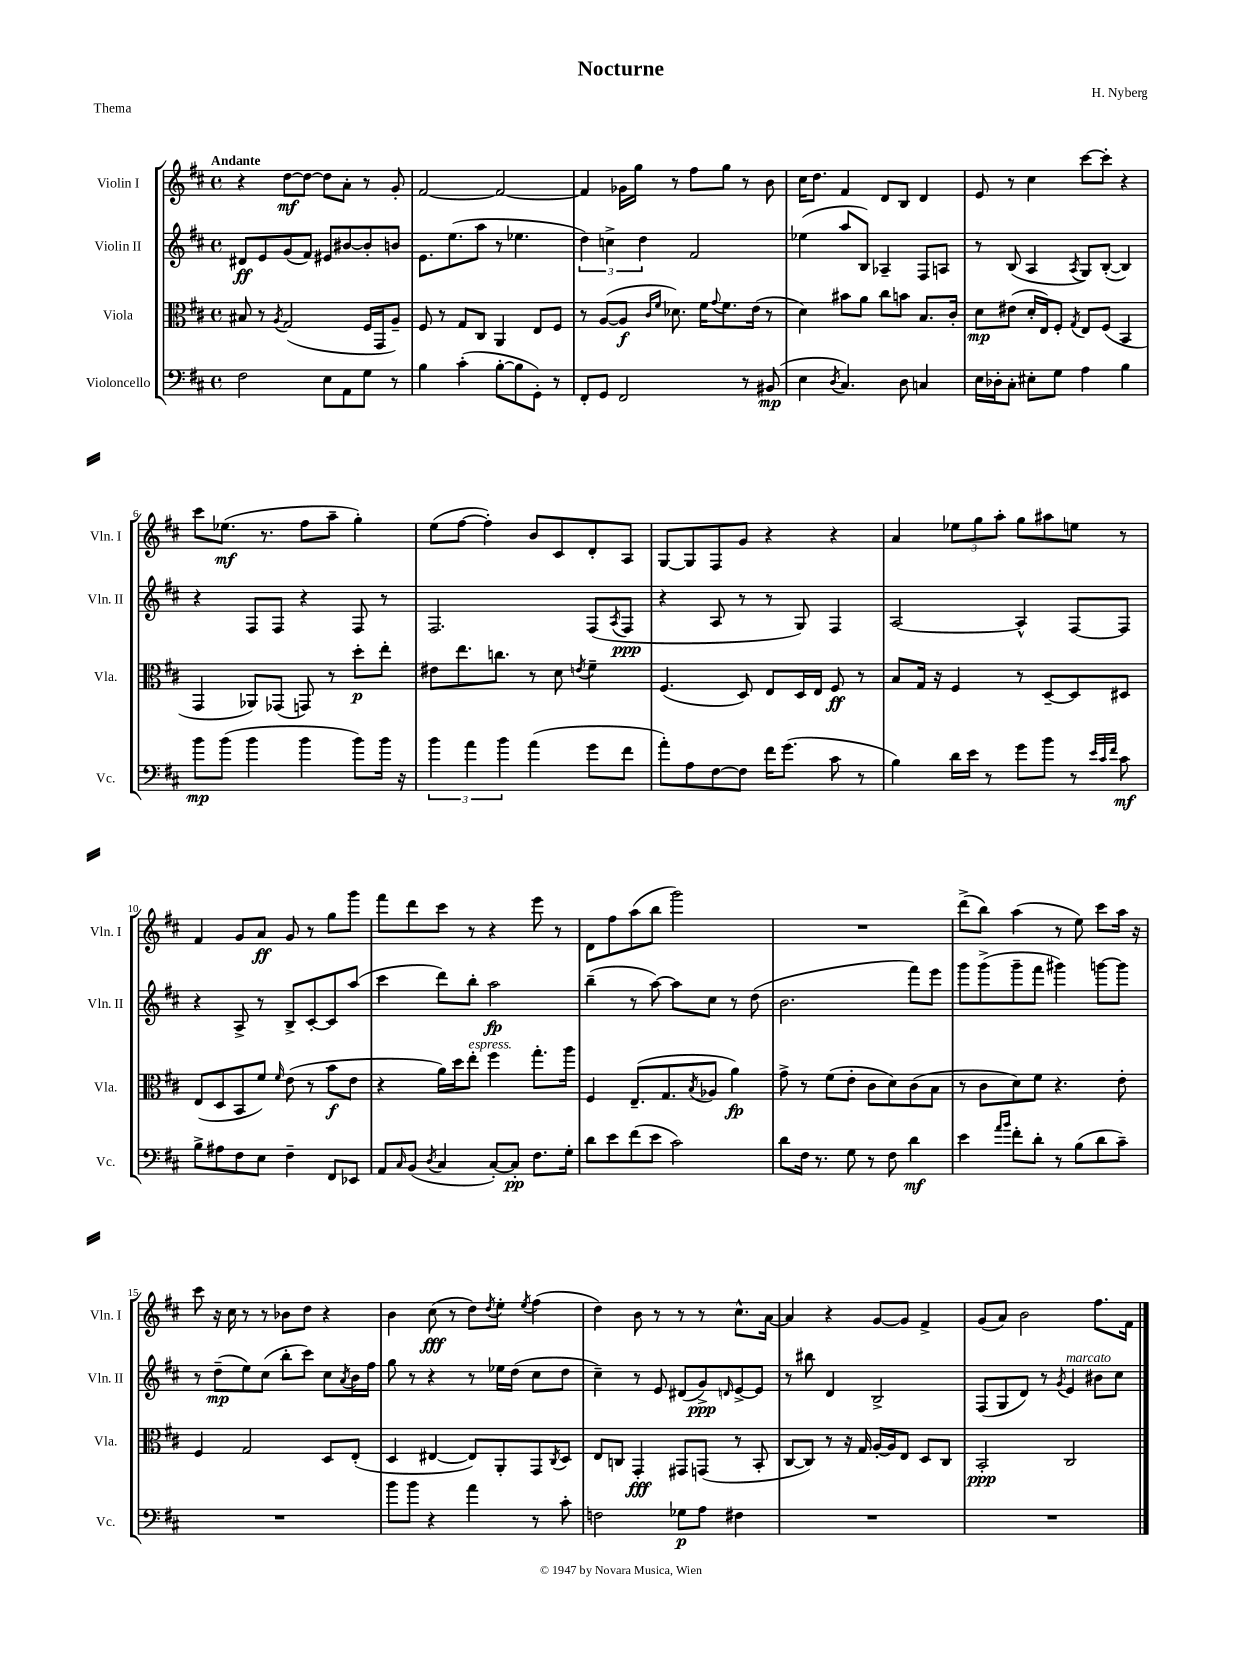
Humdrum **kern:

**kern	**kern	**kern	**kern
*staff4	*staff3	*staff2	*staff1
*clefF4	*clefC3	*clefG2	*clefG2
*k[f#c#]	*k[f#c#]	*k[f#c#]	*k[f#c#]
*M4/4	*M4/4	*M4/4	*M4/4
*met(c)	*met(c)	*met(c)	*met(c)
2F#	8B#	8d#	4r
.	8r	8e	.
.	8qA	.	.
.	(2G	(8g	[8dd
.	.	8f#)	8dd_
8E	.	8e#	8dd]
8AA	.	[8b#	8a'
8G	16F#	8b#']	8r
.	16GG	.	.
8r	8A~)	8b	8g'
=	=	=	=
4B	8F#	8.e	[2f#
.	8r	.	.
.	.	(8.ee	.
(4c#'	8G	.	.
.	8C#	8aa	.
[8B'	4AA	8r	2f#_
8B]	.	4.ee-	.
8GG')	8E	.	.
8r	8F#	.	.
=	=	=	=
8FF#'	8r	6dd)	4f#]
8GG	([8A	.	.
.	.	6cc^	.
2FF#	8A]	.	16g-
.	.	.	16gg
.	.	6dd	.
.	16qqc#	.	.
.	16qqf#	.	.
.	8.d-)	.	8r
.	.	2f#	8ff#
.	16f#	.	.
.	8qqg	.	.
.	8.f#	.	8gg
8r	.	.	8r
.	(16e	.	.
(8BB#	8r	.	8b
=	=	=	=
4E	4d)	(4ee-	16cc#
.	.	.	8.dd
8qD	.	.	.
4.C#)	8b#	8aa	4f#
.	8a	8B)	.
.	8cc#	4A-~	8d
8D	8b	.	8B
4C	8.B	8F#	4d
.	.	8A	.
.	16c#'	.	.
=	=	=	=
16E	8d	8r	8e
16D-'	.	.	.
8C#'	(8e#	(8B	8r
8E#'	16d'	4A	4cc#
.	16E)	.	.
8G	8F#'	.	.
.	8qG	8qA	.
4A	8E	8G)	[8ccc#
.	(8F#	([8B'	8ccc#']
4B	4BB	4B])	4r
=	=	=	=
8b	4GG	4r	8ccc#
(8b	.	.	(8.ee-
4b	8AA-)	8F#	.
.	.	.	8.r
.	(8GG-	8F#	.
4b	8GG)	4r	8ff#
.	8r	.	8aa~
8b)	8dd'	8F#	4gg')
16b	8ee'	8r	.
16r	.	.	.
=	=	=	=
6b	8e#	2.F#	(8ee
.	8.ee	.	[8ff#
6a	.	.	.
.	.	.	4ff#'])
.	8.cc	.	.
6b	.	.	.
(4a	8r	.	8b
.	8d	.	8c#
.	8qe	.	.
8g	4f#~	(8F#	8d'
.	.	8qA	.
8f#	.	8F#	8A
=	=	=	=
8a')	(4.F#	4r	[8G
8A	.	.	8G]
[8F#	.	8A	8F#
8F#]	8D)	8r	8g
16f#	8E	8r	4r
(8.g	.	.	.
.	16D	8G)	.
.	16E	.	.
8c#	8F#	4F#	4r
8r	8r	.	.
=	=	=	=
4B)	8B	[2A	4a
.	16G	.	.
.	16r	.	.
16d	4F#	.	12ee-
16e	.	.	.
.	.	.	12gg
8r	.	.	.
.	.	.	12aa'
8g	8r	4A^^]	8gg
8b	[8D~	.	8aa#
8r	8D]	[8F#	8ee
32qqe	.	.	.
32qqc#	.	.	.
32qqf#	.	.	.
8c#	8D#	8F#]	8r
=	=	=	=
8B^	(8E	4r	4f#
8A#	8D	.	.
8F#	8BB	8A^	8g
8E	8f#)	8r	8a
.	16qqf#	.	.
4F#~	(8e	8B^	8g
.	8r	[8c#'	8r
8FF#	8b	8c#]	8gg
8EE-	8e	(8aa	8ggg
=	=	=	=
8AA	4r	4ccc#	8fff#
16qqC#	.	.	.
(8BB	.	.	8ddd
8qD	.	.	.
4C#	16a)	8ddd)	8ccc#
.	16dd	.	.
.	8ee'	8bb'	8r
[8C#')	4ff#	2aa	4r
8C#']	.	.	.
8.F#	8.gg'	.	8eee
.	.	.	8r
16G'	16aa	.	.
=	=	=	=
8d	4F#	(4bb~	8d
8e	.	.	8ff#
(8f#	(8.E~	8r	(8aa
8e	.	[8aa)	8bb
.	8.G	.	.
2c#)	.	8aa]	2ggg)
.	8qB	.	.
.	8A-	8cc#	.
.	4a)	8r	.
.	.	(8dd	.
=	=	=	=
8d	8g^	2.b	1r
16F#	8r	.	.
8.r	.	.	.
.	(8f#	.	.
8G	8e'	.	.
8r	8c#	.	.
8F#	8d)	.	.
4d	(8c#	8fff#)	.
.	8B	8eee	.
=	=	=	=
4e	8r	8ggg	(8ddd^
.	8c#	(8ggg^	8bb)
16qqa	.	.	.
16qqb	.	.	.
8f#'	8d)	8ggg~	(4aa
8d'	8f#	8fff#	.
8r	4.r	4ggg#)	8r
(8B	.	.	8ee)
8d	.	[8ggg	8ccc#
8c#~)	8e'	8ggg]	16aa
.	.	.	16r
=	=	=	=
1r	4F#	8r	8ccc#
.	.	(8dd~	16r
.	.	.	16cc#
.	2G	8ee)	8r
.	.	(8cc#	8r
.	.	8bb'	8b-
.	.	8ccc#)	8dd
.	8D	8cc#	4r
.	.	8qa	.
.	(8E'	16b	.
.	.	16ff#	.
=	=	=	=
8b	4D	8gg	4b
8b	.	8r	.
4r	[4E#	4r	(8cc#
.	.	.	8r
4a	8E#])	8r	8dd)
.	.	.	8qdd
.	8AA'	16ee-	8ee'
.	.	(16dd	.
.	.	.	8qee
8r	8GG	8cc#	(4ff#
.	8qC#	.	.
8c#'	8D	8dd	.
=	=	=	=
2F	8E	4cc#~)	4dd)
.	8C	.	.
.	4GG'	8r	8b
.	.	8e	8r
8G-	8GG#	(8d#	8r
8A	(8GG	8g^)	8r
.	.	16qqd	.
4F#	8r	[8e^	8.cc#^^
.	8BB'	8e]	.
.	.	.	[16a
=	=	=	=
1r	[8C#	8r	4a]
.	8C#])	8bb#	.
.	8r	4d	4r
.	16r	.	.
.	16G	.	.
.	[16A'	2B^	[8g
.	16A]	.	.
.	8E	.	8g]
.	8D	.	4f#^
.	8C#	.	.
=	=	=	=
1r	2BB'	(8F#	(8g
.	.	8G	8a)
.	.	8d)	2b
.	.	8r	.
.	.	8qg	.
.	2C#	4e	.
.	.	8b#	8.ff#
.	.	8cc#	.
.	.	.	16f#
==	==	==	==
*-	*-	*-	*-
